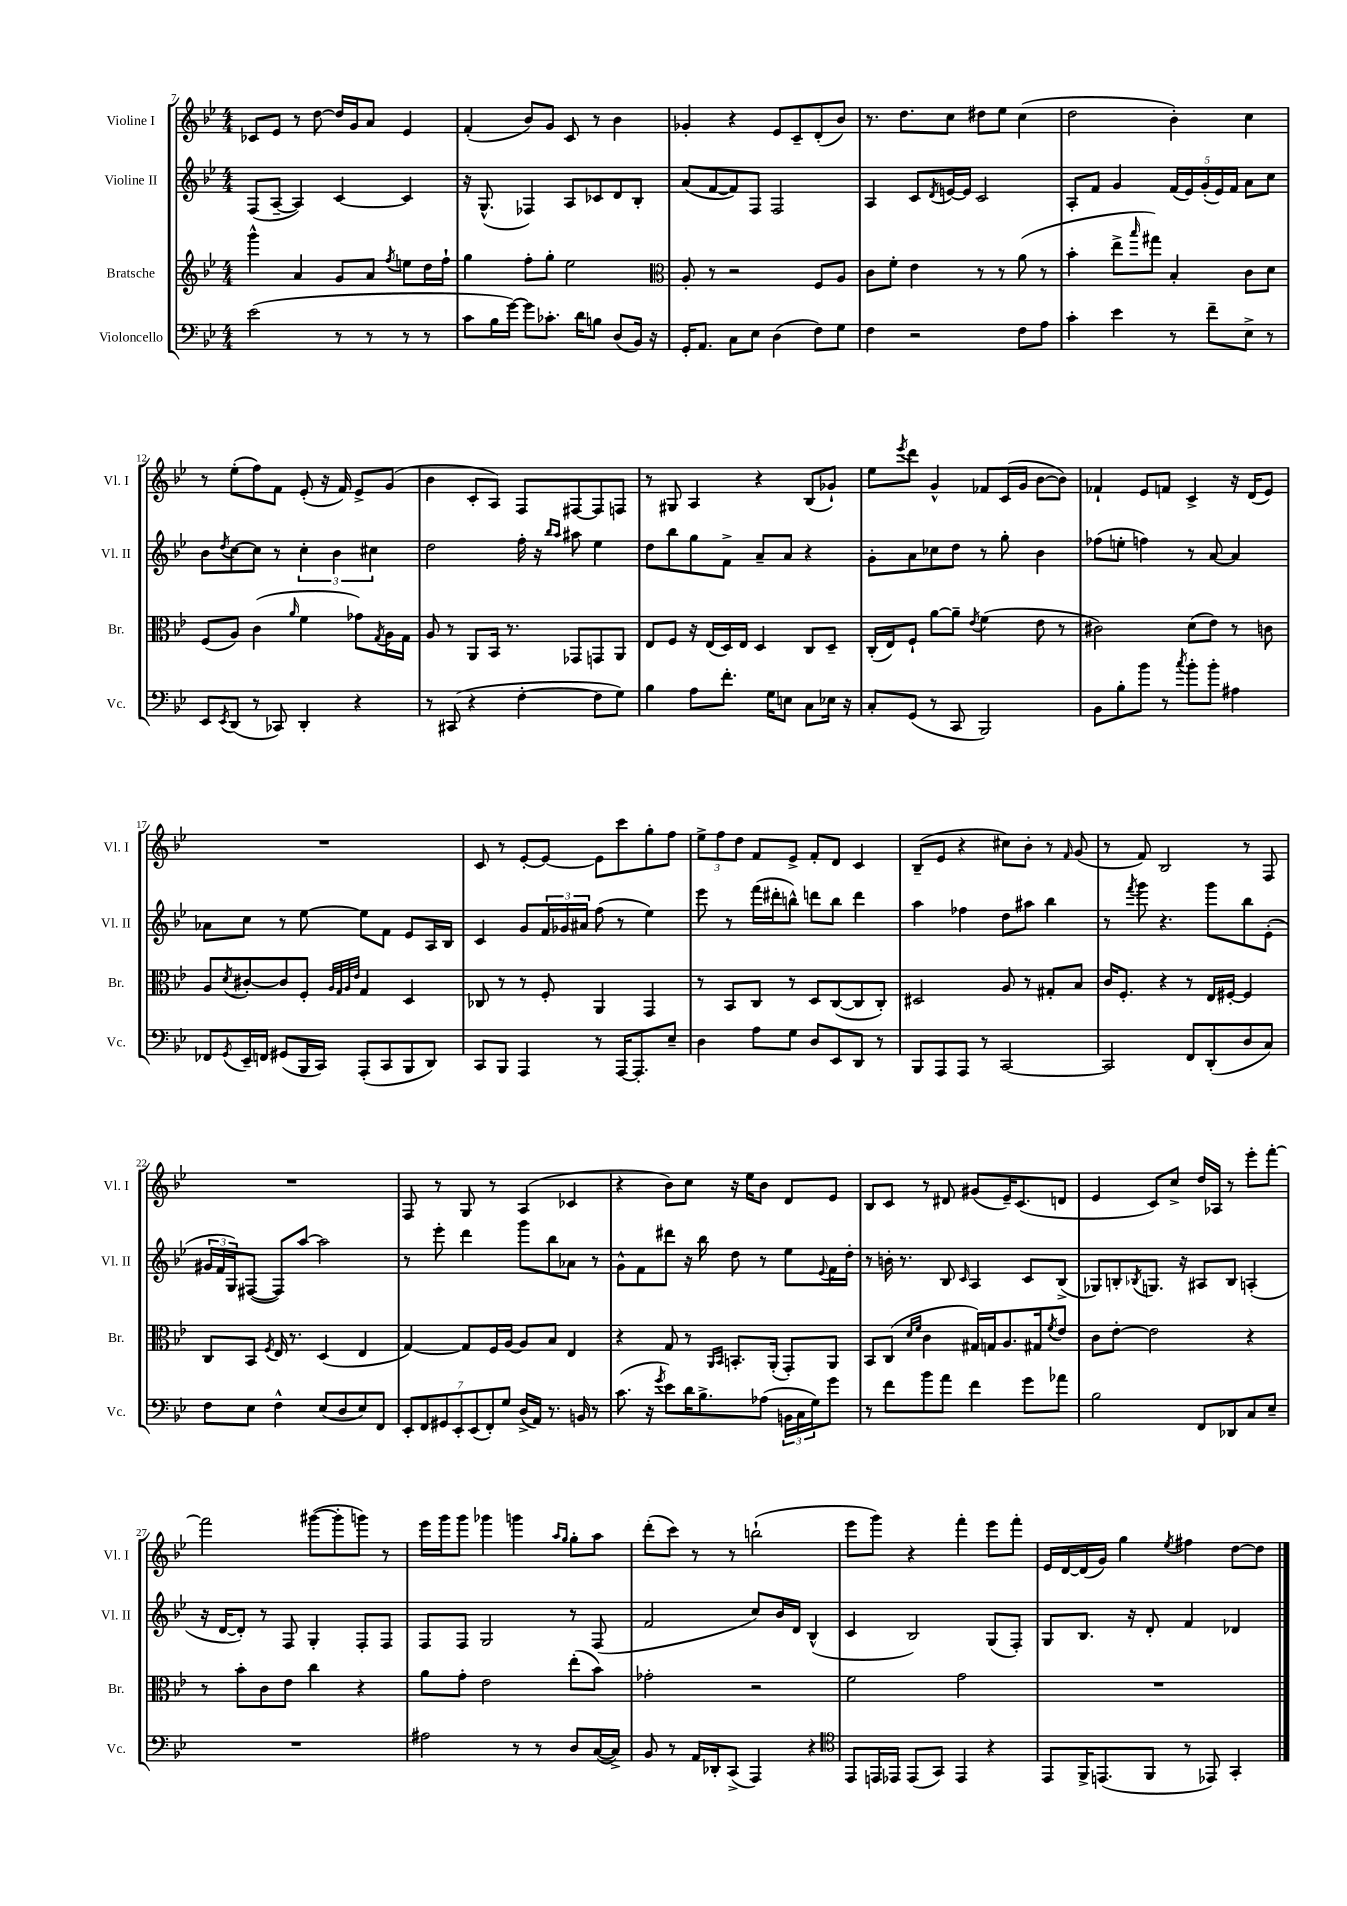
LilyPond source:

<<
\new StaffGroup <<
\new Staff = "s0" \with { instrumentName = "Violine I" shortInstrumentName = "Vl. I" } {
    \clef treble \key bes \major \numericTimeSignature \time 4/4
    ces'8 ees'8 r8 d''8~ d''16 g'16 a'8 ees'4 |
    f'4-.( bes'8) g'8 c'8 r8 bes'4 |
    ges'4-. r4 ees'8 c'8-- d'8-.( bes'8) |
    r8. d''8. c''8 dis''8 ees''8 c''4( |
    d''2 bes'4-.) c''4 |
    r8 ees''8-.( f''8) f'8 ees'8-.( r16 f'16) ees'8-> g'8( |
    bes'4 c'8-. a8) f8 fis8~ fis8 f8 |
    r8 gis8 a4 r4 bes8( ges'8-!) |
    ees''8 \acciaccatura { ees'''8 } d'''8 g'4-^ fes'8 c'16( g'16 bes'8~ bes'8) |
    fes'4-! ees'8 f'8 c'4-> r16 d'16( ees'8) |
    R1 |
    c'8 r8 ees'8~-. ees'8~ ees'8 c'''8 g''8-. f''8 |
    \tuplet 3/2 { ees''8-> f''8 d''8 } f'8 ees'8-> f'8-. d'8 c'4 |
    bes8--( ees'8 r4 cis''8) bes'8-. r8 \grace { f'16 } g'8( |
    r8 f'8) bes2 r8 f8 |
    R1 |
    f8 r8 g8 r8 a4( ces'4 |
    r4 bes'8) c''8 r16 ees''16 bes'8 d'8 ees'8 |
    bes8 c'8 r8 dis'8 gis'8( ees'16--) c'8.( d'8 |
    ees'4 c'8) c''8-> d''16 aes16 r8 ees'''8-. f'''8~-. |
    f'''2 gis'''8~( gis'''8-. g'''8) r8 |
    ees'''16 g'''16 g'''8 ges'''4 g'''4 \grace { a''16 g''16 } g''8-. a''8 |
    d'''8-.( c'''8) r8 r8 b''2-!( |
    ees'''8 g'''8) r4 f'''4-. ees'''8 f'''8-. |
    ees'16 d'16~ d'16( g'16) g''4 \acciaccatura { ees''8 } fis''4 d''8~ d''8 \bar "|." |
}
\new Staff = "s1" \with { instrumentName = "Violine II" shortInstrumentName = "Vl. II" } {
    \clef treble \key bes \major \numericTimeSignature \time 4/4
    f8( a8~-- a4) c'4~ c'4 |
    r16 g8.-^( fes4) a8 ces'8 d'8 bes8-. |
    a'8( f'8~ f'8) f8 f2 |
    a4 c'8 \acciaccatura { d'8 } e'16~ e'16 c'2 |
    a8-. f'8 g'4 \tuplet 5/4 { f'16( ees'16) g'16-.( ees'16) f'16 } a'8 c''8 |
    bes'8 \acciaccatura { d''8 } c''8~ c''8 r8 \tuplet 3/2 { c''4-. bes'4 cis''4 } |
    d''2 f''16-. r16 \grace { bes''16 a''16 } ais''8 ees''4 |
    d''8 bes''8 g''8 f'8-> a'8-- a'8 r4 |
    g'8-. a'8 ces''8 d''8 r8 g''8-. bes'4 |
    fes''8( e''8-. f''4) r8 a'8~ a'4 |
    aes'8 c''8 r8 ees''8~ ees''8 f'8 ees'8 a16 bes16 |
    c'4 g'8 \tuplet 3/2 { f'16 ges'16 ais'16 } f''8( r8 ees''4) |
    ees'''8 r8 f'''16( dis'''16-. b''8-^) d'''8 b''8 d'''4 |
    a''4 fes''4 d''8 ais''8 bes''4 |
    r8 \acciaccatura { f'''8 } g'''8 r4. g'''8 bes''8 ees'8-.( |
    \tuplet 3/2 { gis'16 f'16 g16) } fis8~( fis8) a''8~ a''2 |
    r8 ees'''8-. d'''4 g'''8 bes''8 aes'8 r8 |
    g'8-^ f'8 dis'''8 r16 bes''16 d''8 r8 ees''8 \appoggiatura { ees'8 } f'16 d''16-. |
    r8 b'16-. r8. bes8 \grace { c'16 } a4 c'8 bes8->( |
    ges8) b8-. \acciaccatura { bes8 } g8. r16 ais8 bes8 a4-.( |
    r16 d'16~ d'8-.) r8 f8 g4-. f8-. f8 |
    f8 f8 g2 r8 f8( |
    f'2 c''8) bes'16 d'16 bes4-^( |
    c'4 bes2) g8( f8-.) |
    g8 bes8. r16 d'8-. f'4 des'4 \bar "|." |
}
\new Staff = "s2" \with { instrumentName = "Bratsche" shortInstrumentName = "Br." } {
    \clef treble \key bes \major \numericTimeSignature \time 4/4
    g'''4-^ a'4 g'8 a'8 \acciaccatura { f''8 } e''8 d''16 f''16-! |
    g''4 f''8-. g''8-. ees''2 |
    \clef alto a8-. r8 r2 f8 a8 |
    c'8 f'8-. ees'4 r8 r8 a'8( r8 |
    bes'4-. ees''8-> \grace { bes''16 } gis''8) bes4-. c'8 d'8 |
    f8( a8) c'4( \grace { a'16 } f'4 ges'8) \acciaccatura { g8 } a16 g16 |
    a8 r8 a,8 bes,16 r8. ges,8 g,8 a,8 |
    ees8 f8 r16 ees16( d16) ees16 d4 c8 d8-- |
    c16-.( ees16) f8-! a'8~ a'8-- \acciaccatura { ees'8 } f'4( ees'8 r8 |
    cis'2) d'8( ees'8) r8 c'8 |
    a8 \acciaccatura { d'8 } cis'8~-. cis'8 f8-. \grace { a32 g32 a32 ees'32 } g4 d4 |
    ces8 r8 r8 f8-. a,4 g,4 |
    r8 bes,8 c8 r8 d8 c8~( c8 c8-.) |
    dis2 a8 r8 gis8-. bes8 |
    c'16 f8.-. r4 r8 ees16 fis16~-. fis4 |
    c8 bes,8 \acciaccatura { f8 } ees16 r8. d4( ees4 |
    g4~) g8 f16 a16~ a8 bes8 ees4 |
    r4 g8 r8 \grace { a,16 bes,16 } b,8.-. a,16-.( g,8-.) a,8 |
    bes,8 c8( \grace { d'16 f'16 } c'4 gis16) g16 a8. gis16 \acciaccatura { f'8 } ees'8 |
    c'8 ees'8~-. ees'2 r4 |
    r8 bes'8-. c'8 ees'8 c''4 r4 |
    a'8 g'8-. ees'2 ees''8-.( bes'8) |
    ges'2-. r2 |
    f'2 g'2 |
    R1 \bar "|." |
}
\new Staff = "s3" \with { instrumentName = "Violoncello" shortInstrumentName = "Vc." } {
    \clef bass \key bes \major \numericTimeSignature \time 4/4
    ees'2( r8 r8 r8 r8 |
    c'8 bes16 g'16~) g'8 ces'8.-. d'16 b8 d8( bes,16) r16 |
    g,16-. a,8. c8 ees8 d4( f8) g8 |
    f4 r2 f8 a8 |
    c'4-. ees'4 r8 f'8-- ees8-> r8 |
    ees,8 \acciaccatura { ees,8 } d,8( r8 ces,8) d,4-. r4 |
    r8 cis,8( r4 f4~-. f8 g8) |
    bes4 a8 f'8.-. g16 e8 c8 ees16 r16 |
    c8-. g,8( r8 c,8 bes,,2) |
    bes,8 bes8-. bes'8 r8 \acciaccatura { c''8 } bes'8-. bes'8-. ais4 |
    fes,8 \acciaccatura { g,8 } ees,16-- f,16 gis,8( bes,,16 c,16) a,,8-.( c,8 bes,,8 d,8) |
    c,8 bes,,8 a,,4 r8 a,,16~ a,,8.-. ees8-- |
    d4 a8 g8 d8 ees,8 d,8 r8 |
    bes,,8 a,,8 a,,8 r8 c,2~ |
    c,2 f,8 d,8-.( d8 c8) |
    f8 ees8 f4-^ ees8( d8 ees8) f,8 |
    \tuplet 7/4 { ees,8-. f,8 gis,8 ees,8-. ees,8( f,8-.) g8 } d16->( a,16) r8. b,16 r8 |
    c'8.( r16 \acciaccatura { g'8 } ees'8) d'16 bes8.-> aes8( \tuplet 3/2 { b,16 c16 g16) } g'8 |
    r8 f'8 bes'8 a'8 f'4 g'8 aes'8 |
    bes2 f,8 des,8 c8 ees8-- |
    R1 |
    ais2 r8 r8 d8 c16~( c16->) |
    bes,8 r8 a,16 des,16-. c,8->( a,,4) r4 |
    \clef tenor ees,8 e,16 ees,16 ees,8( g,8) ees,4 r4 |
    ees,8 f,16-> e,8.( f,8 r8 ees,8) g,4-. \bar "|." |
}
>>
>>
\layout { \context { \Score currentBarNumber = #7 } }
